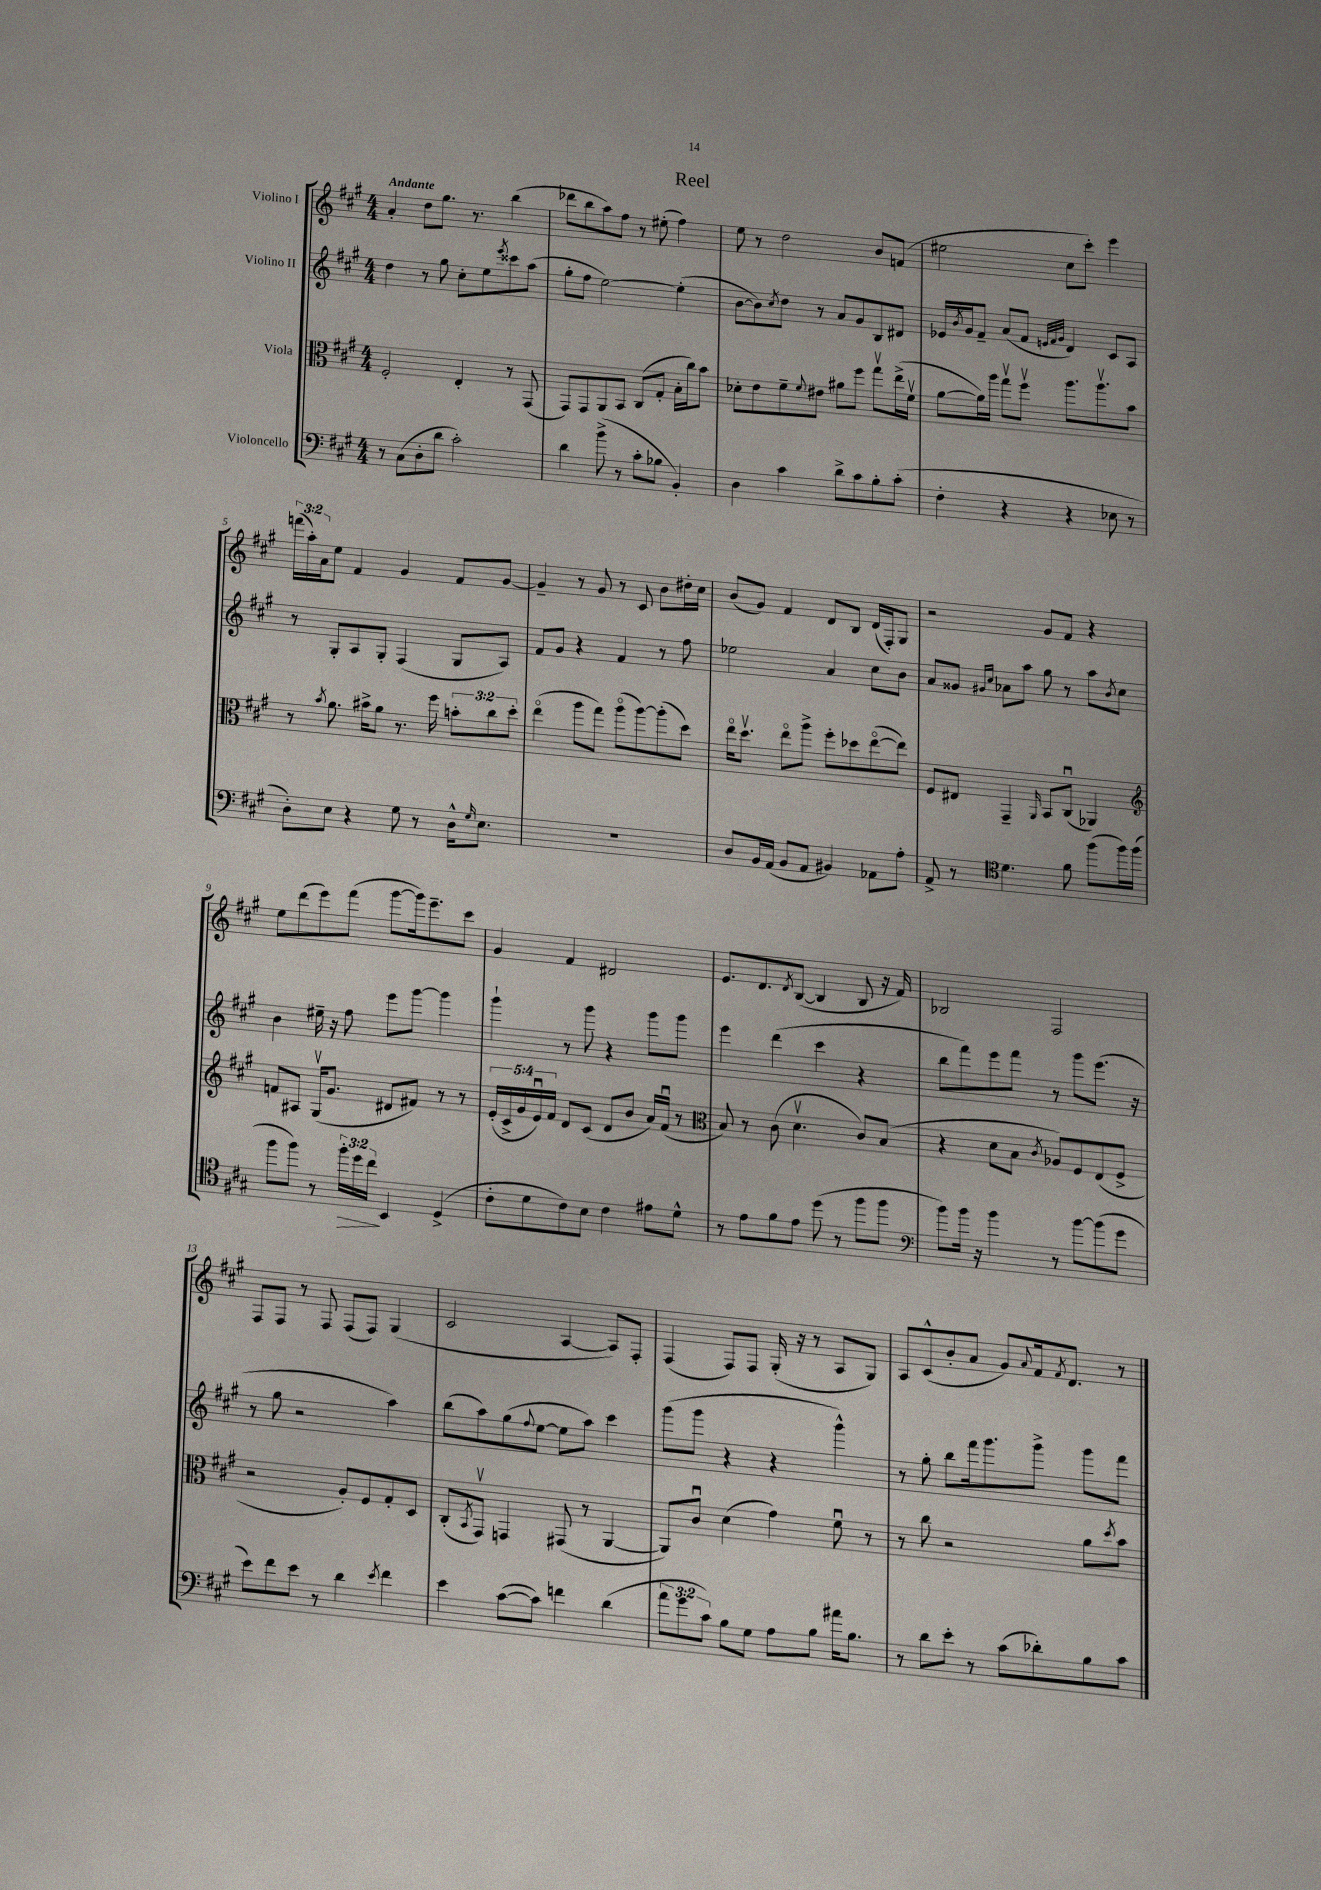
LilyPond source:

\header { title = "Reel" }
<<
\new StaffGroup <<
\new Staff = "s0" \with { instrumentName = "Violino I" } {
    \clef treble \key a \major \numericTimeSignature \time 4/4 \override Staff.TupletNumber.text = #tuplet-number::calc-fraction-text \tempo "Andante"
    a'4-. d''8 gis''8. r8. b''4( |
    des'''8 b''8 a''8) fis''8 r8 eis''8-.( fis''4) |
    e''8 r8 d''2 b'8 f'8( |
    eis''2 cis''8 cis'''8-.) e'''4 |
    \tuplet 3/2 { f'''16( a''16-.) a'16 } e''8 fis'4 gis'4 fis'8 gis'8~ |
    gis'4-- r8 gis'8 r8 cis'8 b'8 dis''16-. cis''16 |
    b'8( gis'8) fis'4 d'8 b8 d'16( fis16-.) gis8 |
    r2 gis'8 fis'8 r4 |
    e''8 d'''8( e'''8) fis'''8( gis'''8~ gis'''16) e'''8.-- cis'''8 |
    gis'4 fis'4 dis'2 |
    e'8. d'8. \acciaccatura { d'8 } b8~( b4 b8 r16 fis'16) |
    bes2 fis2 |
    fis8 fis8 r8 fis8 fis8( fis8) gis4( |
    cis'2 a4~ a8) fis8-. |
    fis4( fis8) fis8 gis16-.( r16 r8 a8 gis8) |
    a8 cis'8-^( b'8-. a'8 gis'8) \appoggiatura { a'8 } fis'16 \acciaccatura { fis'8 } d'8. r8 \bar "|." |
}
\new Staff = "s1" \with { instrumentName = "Violino II" } {
    \clef treble \key a \major \numericTimeSignature \time 4/4
    d''4 r8 gis''8 cis''8-. e''8 \acciaccatura { e'''8 } cisis'''8 a''8( |
    gis''8-. fis''8 e''2~) e''4-.( |
    b'8~ b'8) \acciaccatura { cis''8 } d''8 r8 a'8 gis'8 b8 dis'8 |
    ees'16 \acciaccatura { b'8 } gis'16 fis'8-- a'8( fis'8 \grace { e'32 fis'32 gis'32 } d'4) cis'8 a8 |
    r8 gis8-. a8 gis8-. fis4( gis8 a8) |
    fis'8 gis'8 r4 fis'4 r8 fis''8 |
    ees''2 a'4 cis''8 b'8 |
    a'8 gisis'8 \grace { gis'16 cis''16 } aes'8 a''8 gis''8 r8 a''8 \acciaccatura { b'8 } cis''8 |
    b'4 eis''16-- r16 fis''8 e'''8 gis'''8~ gis'''4 |
    gis'''4-! r8 gis'''8 r4 gis'''8 gis'''8 |
    e'''4 d'''4( cis'''4 r4 |
    b''8 fis'''8) e'''8 fis'''8 r8 gis'''8 e'''8.( r16 |
    r8 gis''8 r2 a''4) |
    b''8( a''8) gis''8( \appoggiatura { fis''8 } e''8~ e''8 a''8) cis'''4 |
    gis'''8( gis'''8 r4 r4 gis'''4-^) |
    r8 gis''8-. b''8 fis'''16 gis'''8. gis'''8-> gis'''8 fis'''8 \bar "|." |
}
\new Staff = "s2" \with { instrumentName = "Viola" } {
    \clef alto \key a \major \numericTimeSignature \time 4/4 \override Staff.TupletNumber.text = #tuplet-number::calc-fraction-text
    fis2-. e4-. r8 gis,8( |
    gis,8) gis,8 a,8 b,8 cis8( gis8-. b16-. cis''16) b'8 |
    des'8-. e'8 fis'8-- \appoggiatura { fis'8 } eis'8 ais'8 fis''8 gis''8\upbow e''16->( fis'16\upbow |
    a'8~ a'16) a''16 gis''8\upbow fis''8\upbow a''8. a''8.\upbow b'8 |
    r8 \acciaccatura { b'8 } a'8. bis'16-> a'8 r8. fis''16 \tuplet 3/2 { b'8-. cis''8 d''8-. } |
    e''4\flageolet( a''8 gis''8) a''8\flageolet( a''8~) a''8-.( d''8) |
    e''16\flageolet d''8.\upbow e''8\flageolet a''8-> fis''8-. des''8 e''8~\flageolet( e''8) |
    fis8 eis8 gis,4-- \grace { a,16 } b,8 cis8\downbow( aes,4) |
    \clef treble f'8 ais8 gis16\upbow( gis'8. dis'8 fis'8) r8 r8 |
    \tuplet 5/4 { e'16-.( cis'16-> gis'16 e'16\downbow) fis'16 } d'8 cis'8( d'8 b'8 a'16) fis'16\downbow( r8 |
    \clef alto b8) r8 cis'8( d'4.\upbow cis'8) b8( |
    r4 d'8 b8 \acciaccatura { cis'8 } aes8) fis8 e8( fis8-> |
    r2 a8-.) fis8 gis8-. d8 |
    cis8-.( \acciaccatura { b,8 } gis,8\upbow) g,4 gis,8( r8 a,4~ |
    a,8) cis'8\downbow d'4( gis'4) fis'8\downbow r8 |
    r8 cis''8 r2 a'8 \acciaccatura { d''8 } b'8 \bar "|." |
}
\new Staff = "s3" \with { instrumentName = "Violoncello" } {
    \clef bass \key a \major \numericTimeSignature \time 4/4 \override Staff.TupletNumber.text = #tuplet-number::calc-fraction-text
    r8 cis8( d8-. d'8 cis'2-.) |
    d'4 b'8->( r8 cis'8-. bes8 b,4-.) |
    d4 cis'4 d'8-> cis'8 b8-. cis'8-.( |
    fis4-. r4 r4 ees8 r8 |
    d8-.) e8 r4 gis8 r8 d16-^ \grace { gis16 } e8. |
    R1 |
    d8 b,16 a,16( b,8 a,8 bis,4) aes,8 a8-. |
    a,8-> r8 \clef tenor d'4. fis'8 fis''8( fis''16) fis''16( |
    fis''8 fis''8) r8 \tuplet 3/2 { fis''16-.\> d''16 cis''16\! } b,4 d4->( |
    cis'8-. d'8 cis'8) b8 cis'4 eis'8 d'8-^ |
    r8 e'8 fis'8 e'8 d''8( r8 fis''8 fis''8 |
    \clef bass b'8) b'16 r16 b'4 r8 b'8~ b'8( gis'8 |
    e'8) fis'8 e'8 r8 d'4 \acciaccatura { e'8 } fis'4 |
    e'4 cis'8~( cis'8) f'4 d'4( |
    \tuplet 3/2 { a'8 gis'8 cis'8) } b8 gis8 a8 b8 ais'16 b8. |
    r8 d'8 e'8-. r8 cis'8( des'8-.) b8 cis'8 \bar "|." |
}
>>
>>
